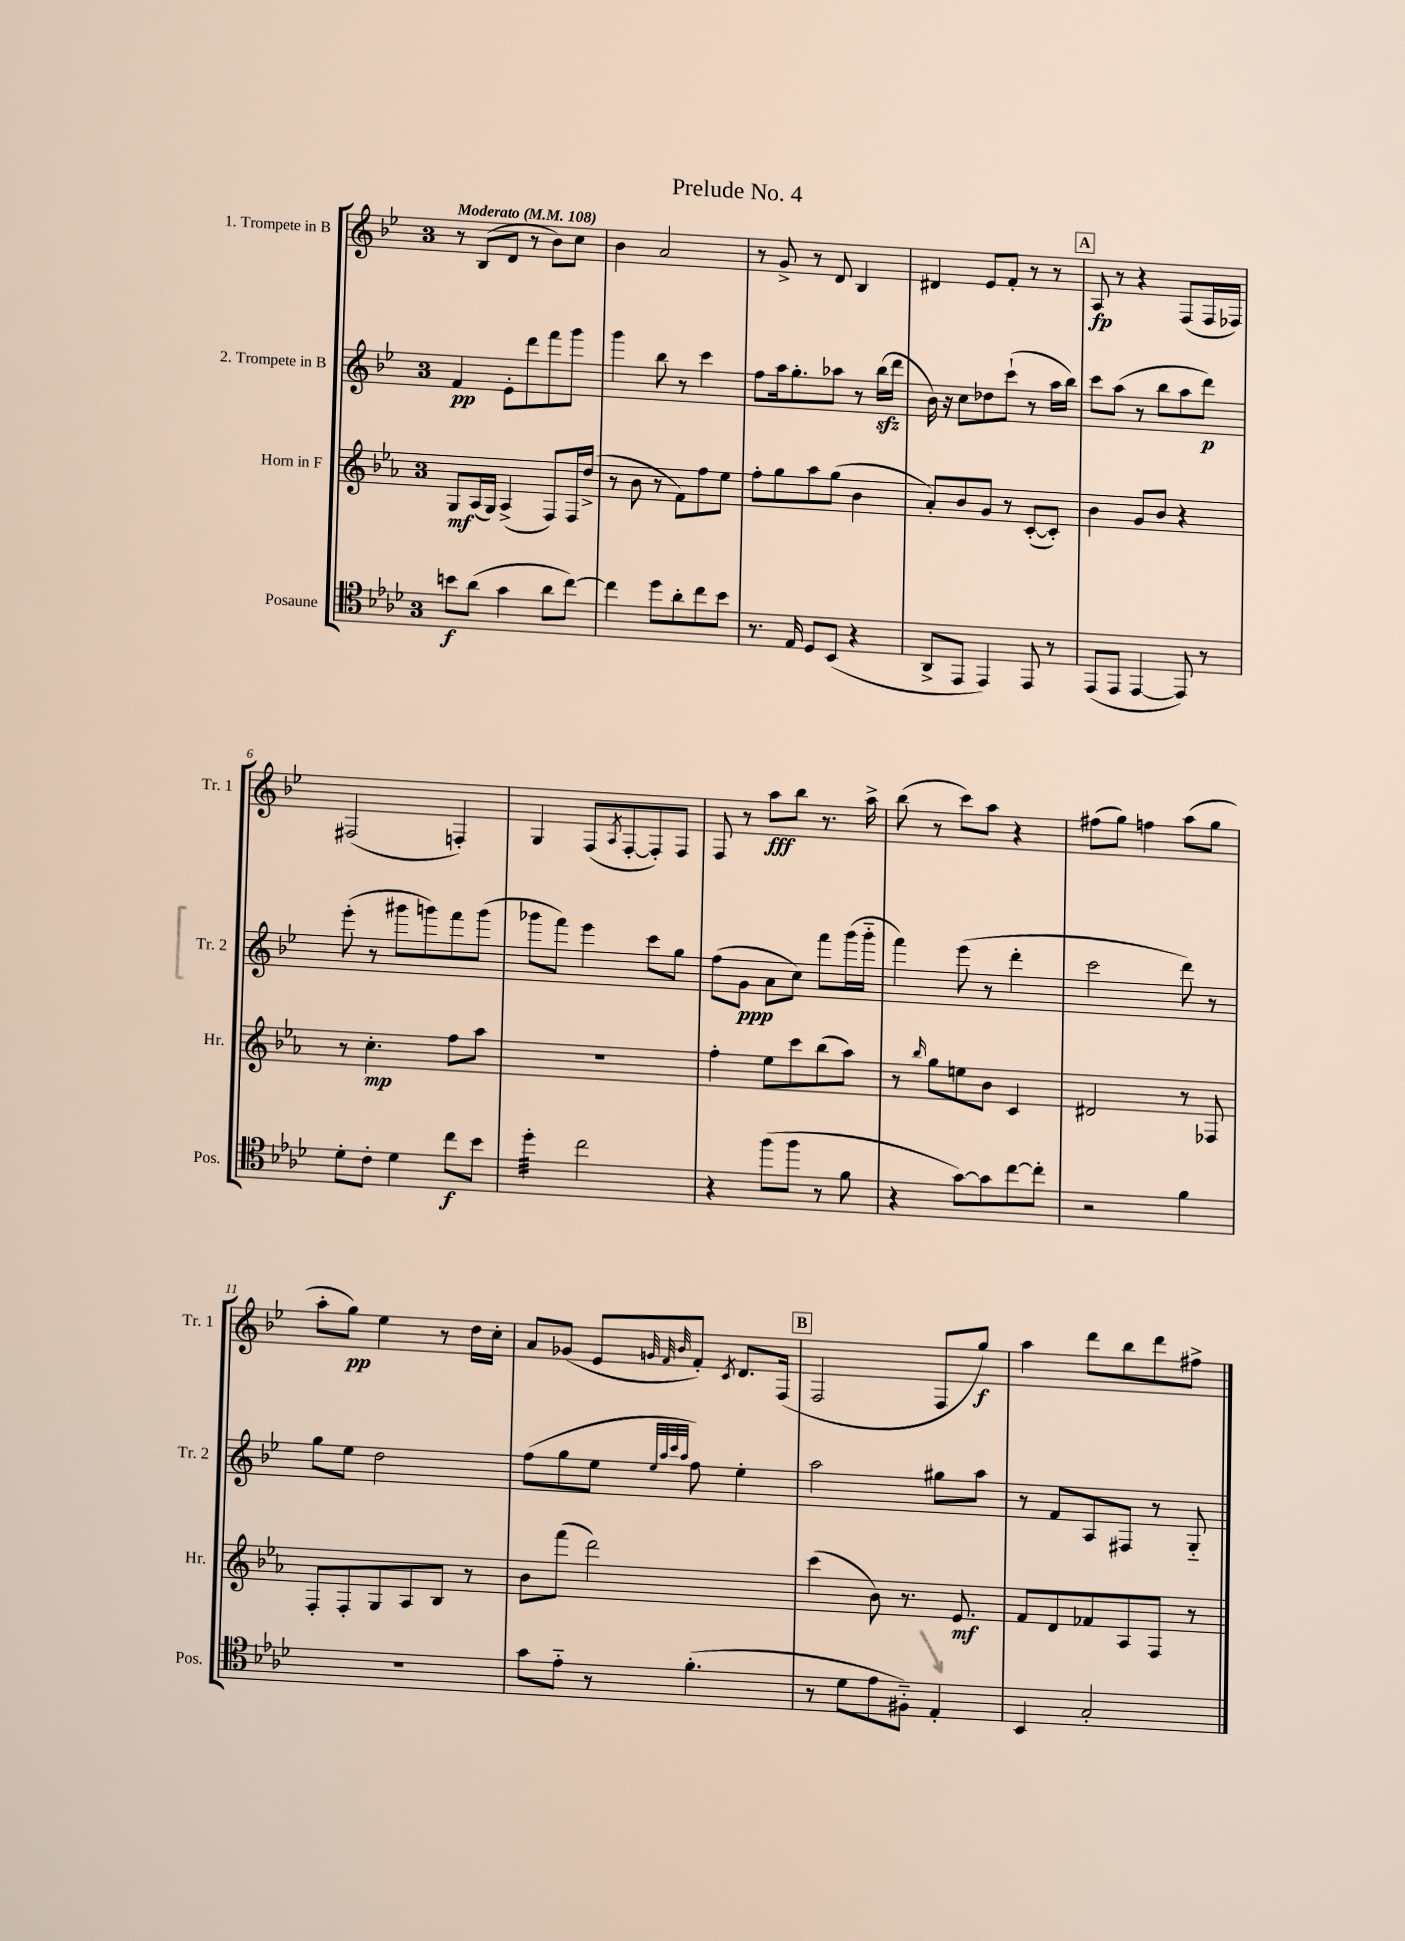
\header { title = "Prelude No. 4" }
<<
\new StaffGroup <<
\new Staff = "s0" \with { instrumentName = "1. Trompete in B" shortInstrumentName = "Tr. 1" } {
    \clef treble \key bes \major \once \override Staff.TimeSignature.style = #'single-digit \time 3/4 \tempo "Moderato" 4 = 108
    r8 bes8( d'8 r8 bes'8) c''8 |
    bes'4 a'2 |
    r8 g'8-> r8 d'8 bes4 |
    dis'4 ees'8 f'8-. r8 r8 |
    \mark \markup { \box "A" } a8\fp r8 r4 f8( f16 fes16) |
    fis2( f4-.) |
    g4 f8( \acciaccatura { a8 } f8~-. f8-.) f8 |
    f8 r8 a''8\fff bes''8 r8. a''16-> |
    bes''8( r8 c'''8) a''8 r4 |
    fis''8( g''8) f''4 a''8( g''8 |
    a''8-. g''8\pp) ees''4 r8 d''16 c''16-. |
    a'8 ges'8( ees'8 \grace { g'32 f'32 bes'32 } f'8-.) \acciaccatura { c'8 } d'8. f16( |
    \mark \markup { \box "B" } f2 f8 g''8\f) |
    a''4 d'''8 bes''8 d'''8 fis''8-> \bar "|." |
}
\new Staff = "s1" \with { instrumentName = "2. Trompete in B" shortInstrumentName = "Tr. 2" } {
    \clef treble \key bes \major \once \override Staff.TimeSignature.style = #'single-digit \time 3/4
    f'4\pp ees'8-. d'''8 f'''8 g'''8 |
    g'''4 bes''8 r8 c'''4 |
    f''8 a''16 g''8.-. aes''8 r8 bes''16\sfz( d'''16 |
    bes'16) r16 c''8 des''8 c'''8-!( r8 a''16 bes''16) |
    \mark \markup { \box "A" } c'''8 a''8( r8 bes''8 a''8 d'''8\p) |
    ees'''8-.( r8 gis'''8 g'''8) f'''8 g'''8( |
    ges'''8 f'''8) ees'''4 c'''8 g''8 |
    f''8( g'8\ppp a'8 c''8) f'''8 g'''16( g'''16-_ |
    f'''4) ees'''8( r8 d'''4-. |
    c'''2 d'''8) r8 |
    g''8 ees''8 d''2 |
    f''8( g''8 ees''8 \grace { ees''32 a''32 c'''32 a''32 } f''8) ees''4-. |
    \mark \markup { \box "B" } a''2 gis''8 a''8 |
    r8 f'8 a8 fis8 r8 g8-_ \bar "|." |
}
\new Staff = "s2" \with { instrumentName = "Horn in F" shortInstrumentName = "Hr." } {
    \clef treble \key ees \major \once \override Staff.TimeSignature.style = #'single-digit \time 3/4
    g8\mf aes16( g16) aes4->( f8) f16 d''16->( |
    r8 bes'8 r8 f'8) f''8 ees''8 |
    f''8-. g''8 aes''8 g''8( bes'4 |
    aes'8-.) bes'8 g'8 r8 c'8~-.( c'8-.) |
    \mark \markup { \box "A" } bes'4 g'8 bes'8 r4 |
    r8 c''4.-.\mp f''8 aes''8 |
    R2. |
    f''4-. ees''8 c'''8 bes''8( aes''8) |
    r8 \grace { bes''16 } g''8 e''8 bes'8 c'4 |
    dis'2 r8 fes8 |
    f8-. f8-. g8 aes8 bes8 r8 |
    bes'8 f'''8( d'''2) |
    \mark \markup { \box "B" } c'''4( bes'8) r8. ees'8.\mf |
    f'8 d'8 fes'8 aes8 f8 r8 \bar "|." |
}
\new Staff = "s3" \with { instrumentName = "Posaune" shortInstrumentName = "Pos." } {
    \clef tenor \key aes \major \once \override Staff.TimeSignature.style = #'single-digit \time 3/4
    b'8\f aes'8( g'4 aes'8 c''8~) |
    c''4 des''8 aes'8-. c''8 bes'8 |
    r8. ees16 des8 bes,8( r4 |
    aes,8-> ees,8 ees,4) ees,8 r8 |
    \mark \markup { \box "A" } ees,8( ees,8 ees,4~ ees,8) r8 |
    des'8-. c'8-. des'4 c''8\f bes'8 |
    des''4:32-. c''2 |
    r4 f''8( f''8 r8 f'8 |
    r4 g'8~) g'8 c''8~ c''8-. |
    r2 f'4 |
    R2. |
    g'8 ees'8-_ r8 f'4.-.( |
    \mark \markup { \box "B" } r8 des'8 ees'8 fis8-_) ees4-. |
    bes,4 g2-. \bar "|." |
}
>>
>>
